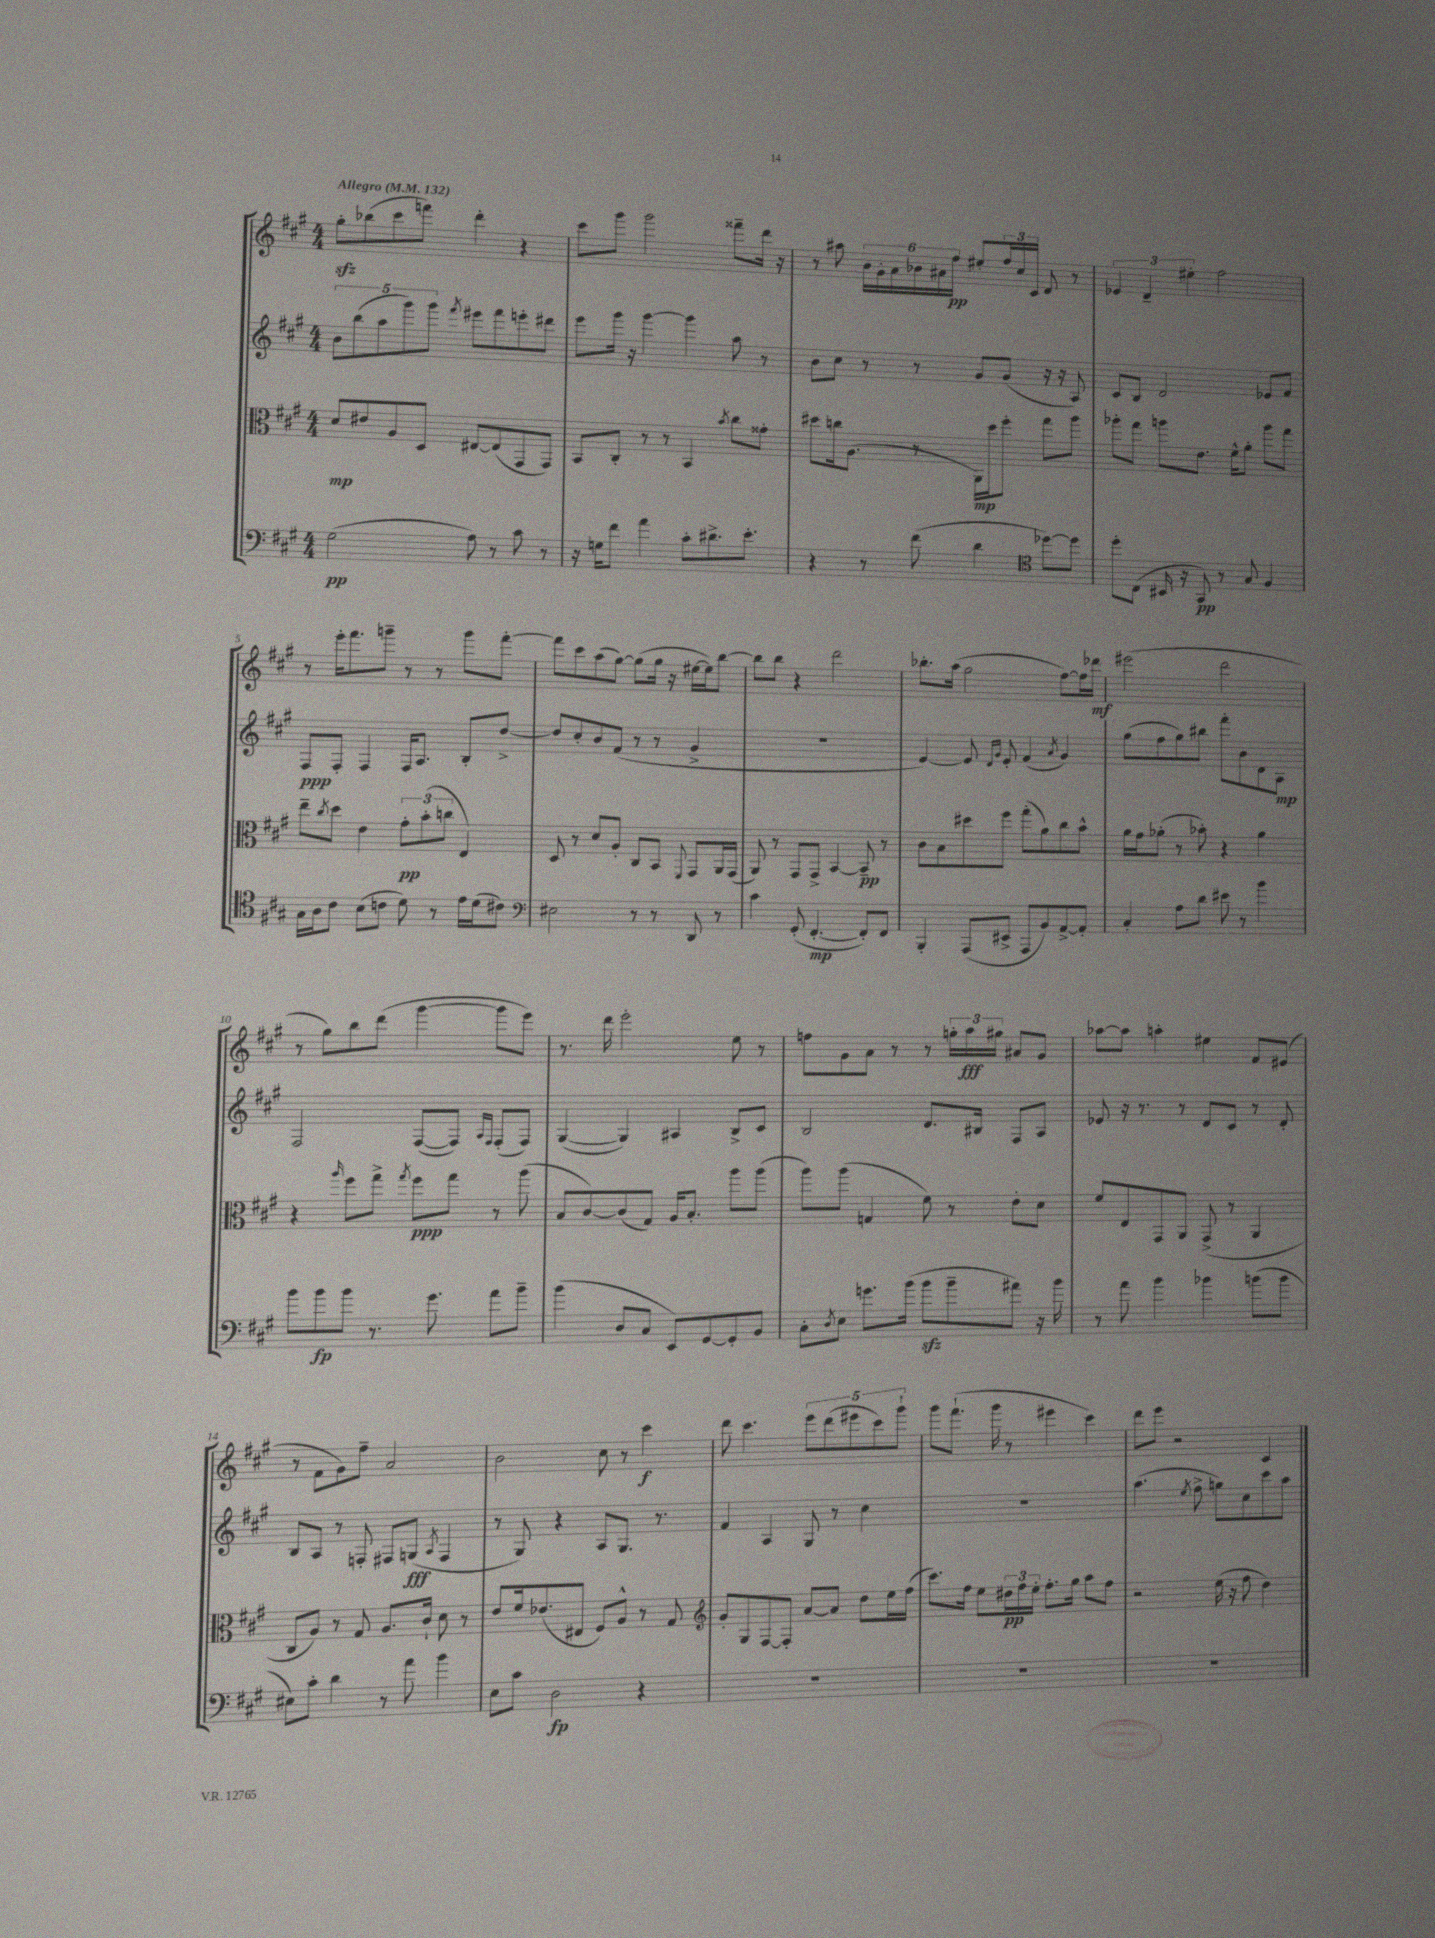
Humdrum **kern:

**kern	**dynam	**kern	**dynam	**kern	**dynam	**kern	**dynam
*part4	*part4	*part3	*part3	*part2	*part2	*part1	*part1
*staff4	*staff4	*staff3	*staff3	*staff2	*staff2	*staff1	*staff1
*clefF4	*	*clefC3	*	*clefG2	*	*clefG2	*
*k[f#c#g#]	*	*k[f#c#g#]	*	*k[f#c#g#]	*	*k[f#c#g#]	*
*M4/4	*	*M4/4	*	*M4/4	*	*M4/4	*
*MM132	*	*MM132	*	*MM132	*	*MM132	*
=1	=1	=1	=1	=1	=1	=1	=1
!	!	!	!	!	!	!LO:TX:a:B:t=Allegro	!
(2G#\	pp	8d/L	mp	10b\L	.	8gg#zz'\L	.
.	.	.	.	(10bb\	.	.	.
.	.	8e#X/	.	.	.	(8bb-X\	.
.	.	.	.	10aa\	.	.	.
.	.	8A/	.	.	.	8ccc#\	.
.	.	.	.	10ggg#\)	.	.	.
.	.	8D/J	.	.	.	8fffn\J)	.
.	.	.	.	10ggg#\J	.	.	.
.	.	.	.	8qfff#/	.	.	.
8A\)	.	[8E#X/L	.	8eee#X\L	.	4ddd'\	.
8r	.	(8E#/]	.	8fff#\	.	.	.
8c#\	.	8GG#/	.	8eeen'\	.	4r	.
8r	.	8GG#/J)	.	8ddd#X\J	.	.	.
=2	=2	=2	=2	=2	=2	=2	=2
16r	.	8BB/L	.	8eee\L	.	8ccc#\L	.
16Gn\KL	.	.	.	.	.	.	.
8f#\J	.	8C#'/J	.	16ggg#\Jk	.	8ggg#\J	.
.	.	.	.	16r	.	.	.
4a\	.	8r	.	[4ggg#\	.	2ggg#\	.
.	.	8r	.	.	.	.	.
8c#'\L	.	4BB/	.	4ggg#\]	.	.	.
8.d#X^\	.	.	.	.	.	.	.
.	.	8qb/	.	.	.	.	.
.	.	8cc#\L	.	8aa\	.	8fff##X~\L	.
8.e'\J	.	.	.	.	.	.	.
.	.	8g##X'\J	.	8r	.	16ddd\Jk	.
.	.	.	.	.	.	16r	.
=3	=3	=3	=3	=3	=3	=3	=3
4r	.	8dd#X\L	.	8b\L	.	8r	.
.	.	16ccn\k	.	8cc#\J	.	8aa#X\	.
.	.	(8.A\J	.	.	.	.	.
8r	.	.	.	8r	.	24b\LL	.
.	.	.	.	.	.	24g#'\	.
.	.	.	.	.	.	24a\	.
(8f#\	.	8r	.	8r	.	24b-X\	.
.	.	.	.	.	.	24a#X\	.
.	.	.	.	.	.	24ff#\JJ	pp
4d\	.	16AA\LL)	mp	8g#/L	.	8ee#X'/L	.
.	.	16dd#\J	.	.	.	.	.
.	.	8ff#'\J	.	(8g#/J	.	24ff#/L	.
.	.	.	.	.	.	24cc#/	.
.	.	.	.	.	.	24c#/JJ	.
*clefC4	*	*	*	*	*	*	*
[8dd-X\L)	.	8gg#\L	.	16r	.	8d/	.
.	.	.	.	16r	.	.	.
8dd-\J]	.	8aa\J	.	8A/)	.	8r	.
=4	=4	=4	=4	=4	=4	=4	=4
8dd'\L	.	8aa-X'\L	.	8c#/L	.	6e-X/	.
(8C#\J	.	8gg#\J	.	8B/J	.	.	.
.	.	.	.	.	.	6d~/	.
16BB#X/	.	8aan\L	.	2d/	.	.	.
16r	.	.	.	.	.	.	.
.	.	.	.	.	.	6ee#X'\	.
8GG#/)	pp	8.e\J	.	.	.	.	.
8r	.	.	.	.	.	2ff#\	.
.	.	16f#^^\KL	.	.	.	.	.
8G#/	.	8a'\J	.	.	.	.	.
4F#/	.	8aa\L	.	8e-X/L	.	.	.
.	.	8gg#\J	.	8f#/J	.	.	.
!!LO:LB:g=z
=5	=5	=5	=5	=5	=5	=5	=5
16G#\LL	.	8ee~\L	.	8F#/L	ppp	8r	.
16A\J	.	.	.	.	.	.	.
.	.	8qcc#/	.	.	.	.	.
8c#\J	.	8dd\J	.	8F#'/J	.	16eee'\KL	.
.	.	.	.	.	.	8.fff#\	.
(8B\L	.	4e\	.	4F#/	.	.	.
8cn\J	.	.	.	.	.	8gggn~\J	.
8d\)	.	12g#'\L	pp	16F#/KL	.	8r	.
.	.	.	.	8.A/J	.	.	.
.	.	(12b'\	.	.	.	.	.
8r	.	.	.	.	.	8r	.
.	.	12ccn\J	.	.	.	.	.
16e\LL	.	4E/)	.	8B'/L	.	8ggg\L	.
(16d\J	.	.	.	.	.	.	.
8c#X\J)	.	.	.	[8dd^/J	.	[8fff#'\J	.
=6	=6	=6	=6	=6	=6	=6	=6
*clefF4	*	*	*	*	*	*	*
2E#X\	.	8D/	.	8dd/L]	.	8fff#\L]	.
.	.	8r	.	8cc#'/	.	8ccc#\	.
.	.	8d/L	.	8b/	.	(8aa\	.
.	.	8A'/J	.	(8f#/J	.	[8gg#\J)	.
8r	.	8C#/L	.	8r	.	(8gg#\L]	.
8r	.	8BB/J	.	8r	.	16gg#\Jk	.
.	.	.	.	.	.	16r	.
.	.	8qqFF#/	.	.	.	.	.
8DD/	.	8GG#/L	.	4g#^/	.	[16ee#X\LL	.
.	.	.	.	.	.	16ee#\J])	.
8r	.	16AA/L	.	.	.	[8bb\J	.
.	.	(16GG#/JJ	.	.	.	.	.
=7	=7	=7	=7	=7	=7	=7	=7
4c#\	.	8AA/)	.	1r	.	8bb\L]	.
.	.	8r	.	.	.	8bb\J	.
(8GG#'/	.	8GG#/L	.	.	.	4r	.
[4.FF#'/	mp	8GG#^/J	.	.	.	.	.
.	.	[4BB/	.	.	.	2ddd\	.
8FF#'/L])	.	8BB~/]	pp	.	.	.	.
8FF#/J	.	8r	.	.	.	.	.
=8	=8	=8	=8	=8	=8	=8	=8
4BBB'/	.	8c#\L	.	[4e/)	.	8.bb-X'\L	.
.	.	8B\	.	.	.	.	.
.	.	.	.	.	.	(16aa\Jk	.
(8AAA/L	.	8dd#X\	.	8e/]	.	2gg#\	.
.	.	.	.	16qqd/LL	.	.	.
.	.	.	.	16qqg#/JJ	.	.	.
8EE#X^/J	.	8ff#\J	.	8e'/	.	.	.
8AAA/L	.	(8gg#'\L	.	(4f#/	.	.	.
8BB/)	.	8a\)	.	.	.	.	.
.	.	.	.	8qa/	.	.	.
[8AA^/	.	8cc#\	.	4g#/)	.	[8ff#\L)	.
8AA'/J]	.	8b^^\J	.	.	.	16ff#\L]	.
.	.	.	.	.	.	16ddd-X\JJ	mf
=9	=9	=9	=9	=9	=9	=9	=9
4C#'/	.	16a\LL	.	(8gg#\L	.	(2eee#X\	.
.	.	16g#\J	.	.	.	.	.
.	.	(8a-X'\J	.	8ff#\	.	.	.
8A\L	.	8r	.	8gg#\)	.	.	.
8d\J	.	8b-X'\)	.	8bb#X\J	.	.	.
8e#X\	.	4r	.	8fff#'\L	.	2ddd\	.
8r	.	.	.	8b\	.	.	.
4b\	.	4a-\	.	8d\	.	.	.
.	.	.	.	8A\J	mp	.	.
!!LO:LB:g=z
=10	=10	=10	=10	=10	=10	=10	=10
8b\L	.	4r	.	2F#/	.	8r	.
8b\	fp	.	.	.	.	8gg#\L)	.
.	.	16qqaa/	.	.	.	.	.
8b\J	.	8ff#\L	.	.	.	8bb\	.
8.r	.	8gg#^\J	.	.	.	(8ddd\J	.
.	.	8qgg#/	.	.	.	.	.
.	.	8ff#\L	ppp	([8F#/L	.	[4ggg#\	.
8.g#\	.	.	.	.	.	.	.
.	.	8gg#\J	.	8F#/J])	.	.	.
.	.	.	.	16qqA/LL	.	.	.
.	.	.	.	16qqF#/JJ	.	.	.
8a\L	.	8r	.	(8F#'/L	.	8ggg#\L]	.
8b~\J	.	(8aa\	.	8F#/J)	.	8eee\J)	.
=11	=11	=11	=11	=11	=11	=11	=11
(4b\	.	8B/L	.	([4G#/	.	8.r	.
.	.	[8c#/)	.	.	.	.	.
.	.	.	.	.	.	16ddd\	.
8D/L	.	(8c#/]	.	4G#/])	.	2eee'\	.
8C#/J	.	8G#/J)	.	.	.	.	.
8EE/L)	.	16A/KL	.	4A#X/	.	.	.
.	.	8.B'/J	.	.	.	.	.
[8GG#/	.	.	.	.	.	.	.
8GG#'/]	.	8aa\L	.	8B^/L	.	8ee\	.
8BB/J	.	(8aa\J	.	8c#/J	.	8r	.
=12	=12	=12	=12	=12	=12	=12	=12
8C#'\L	.	8aa\L)	.	2B/	.	8ffn\L	.
8qD/	.	.	.	.	.	.	.
8E\J	.	(8aa\J	.	.	.	8g#\	.
8.gn\L	.	4Gn/	.	.	.	8a\J	.
.	.	.	.	.	.	8r	.
(16b\Jk	.	.	.	.	.	.	.
8bzz\L	.	8f#\)	.	8.d/L	.	8r	.
8b~\	.	8r	.	.	.	24ggn'\LL	.
.	.	.	.	.	.	24aa\	fff
.	.	.	.	16B#X/Jk	.	.	.
.	.	.	.	.	.	24gg#X\JJ	.
8a#X\J)	.	8e'\L	.	8F#/L	.	8a#X/L	.
16r	.	8d\J	.	8A/J	.	8g#/J	.
16b\	.	.	.	.	.	.	.
=13	=13	=13	=13	=13	=13	=13	=13
8r	.	8f#/L	.	8e-X/	.	[8aa-X\L	.
8a\	.	8E/	.	16r	.	8aa-\J]	.
.	.	.	.	8.r	.	.	.
4b\	.	8GG#/	.	.	.	4aan'\	.
.	.	8AA/J	.	8r	.	.	.
4b-X\	.	(8GG#^/	.	8d/L	.	4ee#X\	.
.	.	8r	.	8c#/J	.	.	.
(8bn\L	.	4AA/	.	8r	.	8f#/L	.
8b\J	.	.	.	8d'/	.	(8e#X/J	.
!!LO:LB:g=z
=14	=14	=14	=14	=14	=14	=14	=14
8E#X\L)	.	8C#/L	.	8B/L	.	8r	.
8c#'\J	.	8A/J)	.	8A/J	.	8f#\L	.
4d\	.	8r	.	8r	.	8g#\)	.
.	.	8G#/	.	8Fn'/	.	8ff#~\J	.
8r	.	8.A/L	.	8F#X/L	.	2a/	.
8a\	.	.	.	(8Gn/J	fff	.	.
.	.	16c#`/Jk	.	.	.	.	.
.	.	.	.	8qA/	.	.	.
4b\	.	8d\	.	4F#/	.	.	.
.	.	8r	.	.	.	.	.
=15	=15	=15	=15	=15	=15	=15	=15
8E\L	.	8e/L	.	8r	.	2b\	.
8c#\J	.	16f#/k	.	8G#/)	.	.	.
.	.	(8.e-X/	.	.	.	.	.
2D\	fp	.	.	4r	.	.	.
.	.	8E#X/J	.	.	.	.	.
.	.	8F#/L)	.	8A/L	.	8cc#\	.
.	.	8A^^/J	.	8.G#/J	.	8r	.
4r	.	8r	.	.	.	4ccc#\	f
.	.	.	.	8.r	.	.	.
.	.	8G#/	.	.	.	.	.
=16	=16	=16	=16	=16	=16	=16	=16
*	*	*clefG2	*	*	*	*	*
1r	.	8g#'/L	.	4f#/	.	8ddd\	.
.	.	8G#/	.	.	.	4.ccc#\	.
.	.	[8F#/	.	4A/	.	.	.
.	.	8F#'/J]	.	.	.	.	.
.	.	[8a/L	.	8G#/	.	10eee\L	.
.	.	.	.	.	.	(10ddd\	.
.	.	8a/J]	.	8r	.	.	.
.	.	.	.	.	.	10eee#X\	.
.	.	8dd\L	.	4cc#\	.	.	.
.	.	.	.	.	.	10ccc#\)	.
.	.	16ee\L	.	.	.	.	.
.	.	.	.	.	.	10ggg#`\J	.
.	.	(16ff#\JJ	.	.	.	.	.
=17	=17	=17	=17	=17	=17	=17	=17
1r	.	8.ccc#\L)	.	1r	.	8ggg#\L	.
.	.	.	.	.	.	(8.fff#`\J	.
.	.	16ff#\Jk	.	.	.	.	.
.	.	8ee\L	.	.	.	.	.
.	.	.	.	.	.	16ggg#\	.
.	.	24dd#X\L	pp	.	.	8r	.
.	.	24ff#\	.	.	.	.	.
.	.	24ee'\JJ	.	.	.	.	.
.	.	8.ff#'\L	.	.	.	4eee#X\	.
.	.	16gg#\Jk	.	.	.	.	.
.	.	8aa\L	.	.	.	4ccc#\)	.
.	.	8ff#\J	.	.	.	.	.
=18	=18	=18	=18	=18	=18	=18	=18
1r	.	2r	.	(4.aa\	.	8ddd\L	.
.	.	.	.	.	.	8eee\J	.
.	.	.	.	.	.	2r	.
.	.	.	.	8qee/	.	.	.
.	.	.	.	8ff#^\	.	.	.
.	.	(16ee\	.	8ggn\L)	.	.	.
.	.	16r	.	.	.	.	.
.	.	8ff#\	.	8cc#\	.	.	.
.	.	4dd\)	.	8ccc#\	.	4c#/	.
.	.	.	.	8aa\J	.	.	.
==	==	==	==	==	==	==	==
*-	*-	*-	*-	*-	*-	*-	*-
